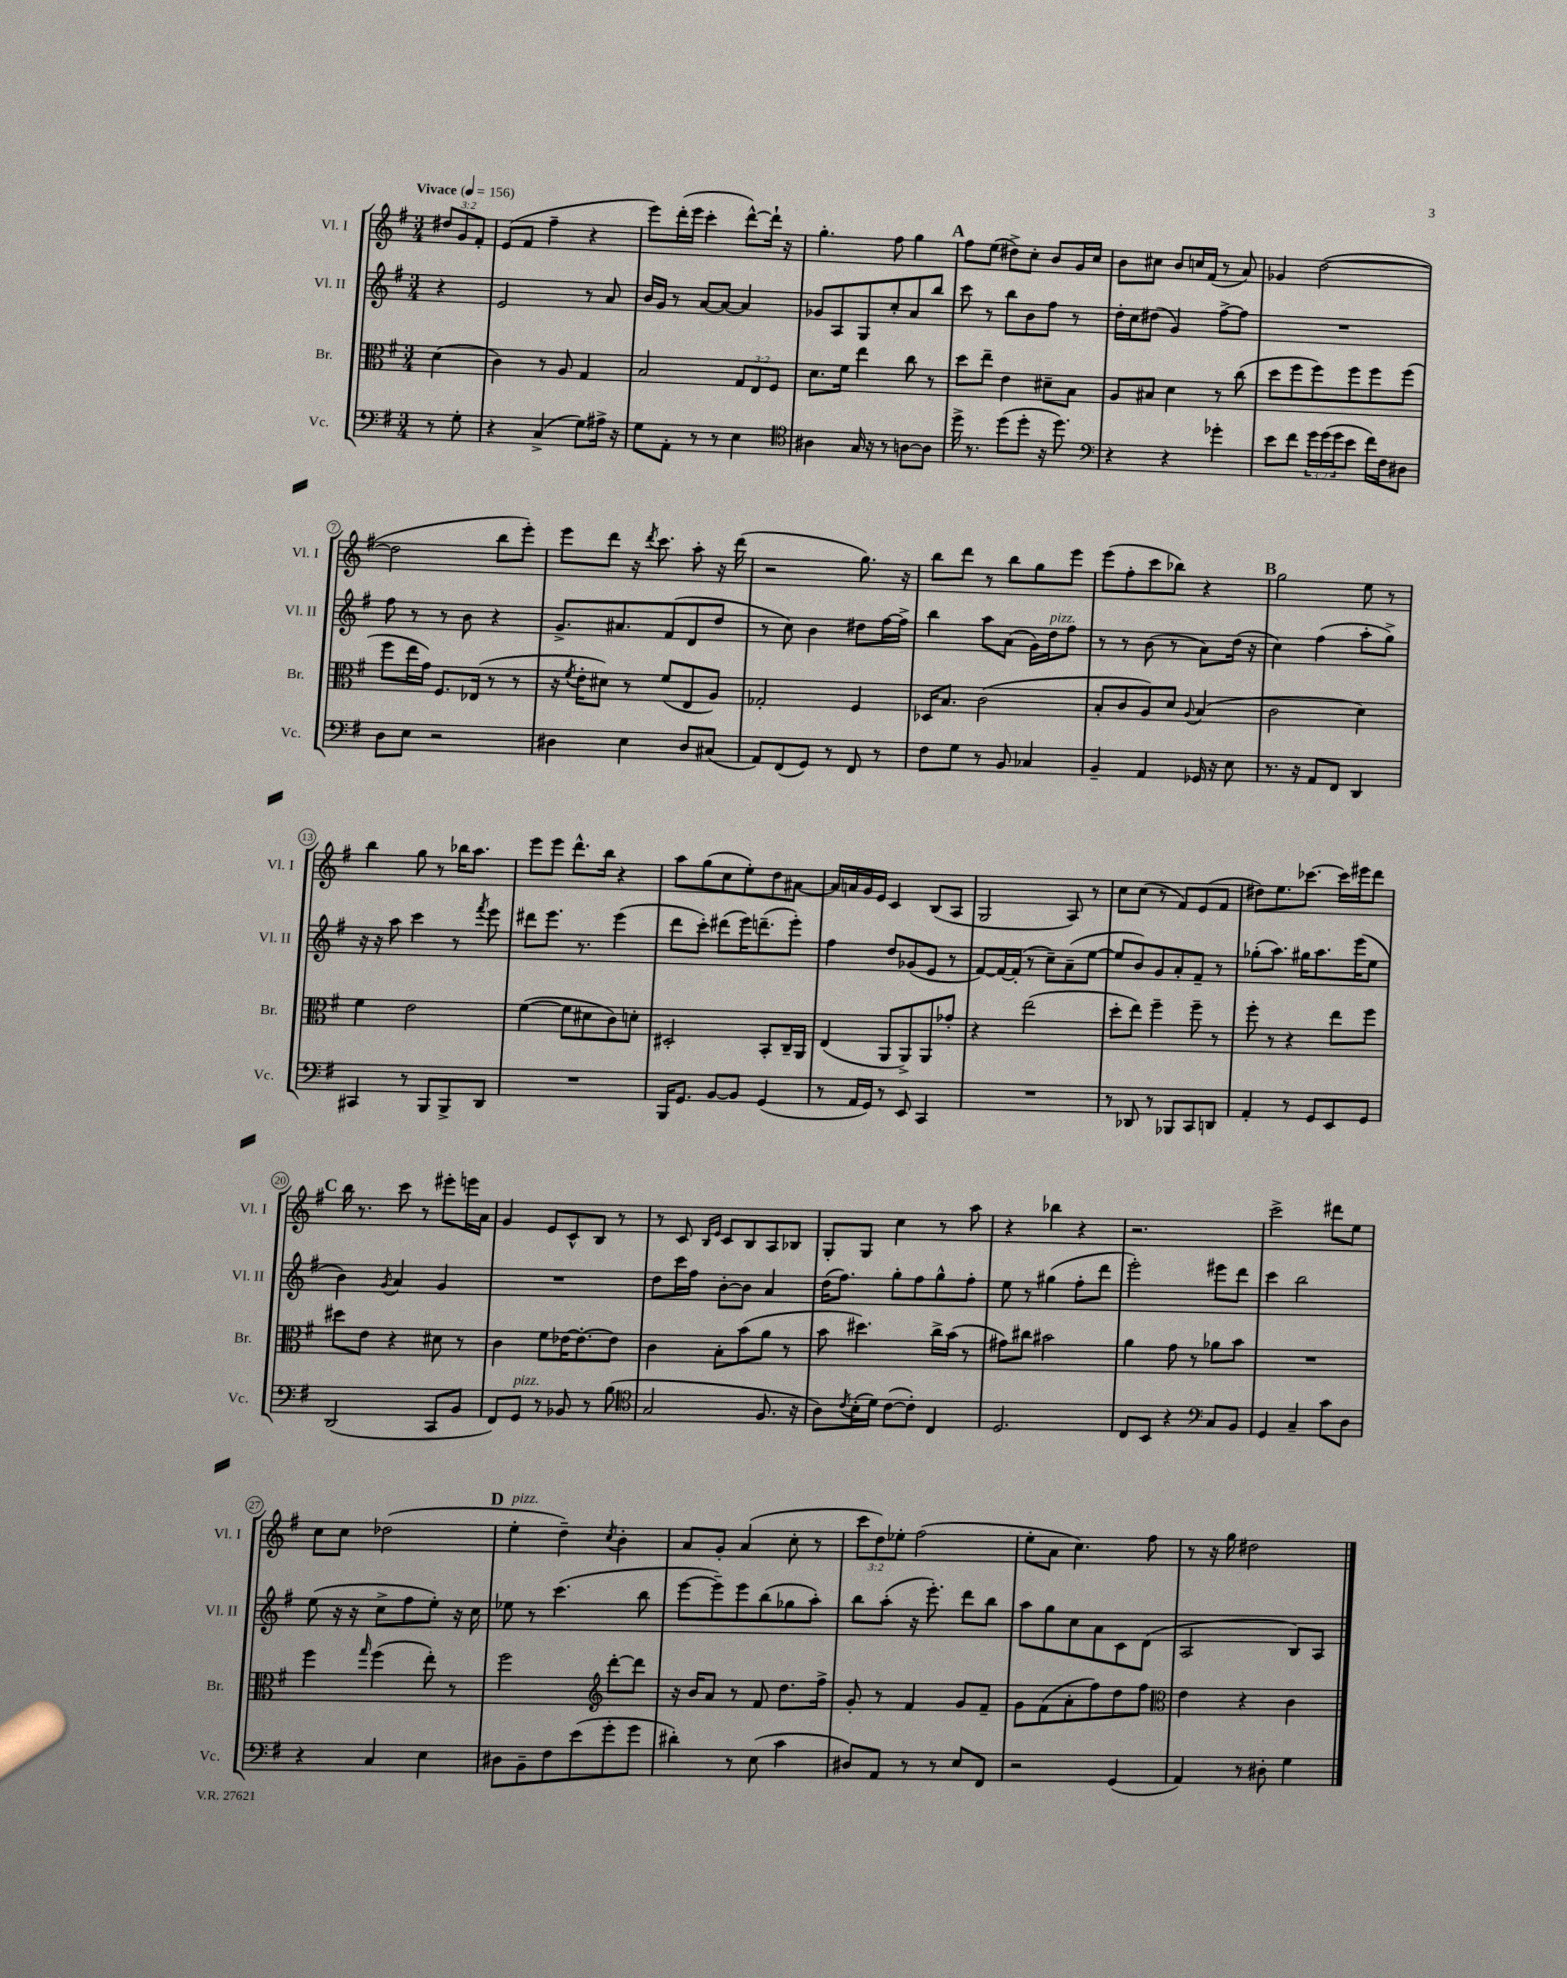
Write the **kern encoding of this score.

**kern	**kern	**kern	**kern
*staff4	*staff3	*staff2	*staff1
*clefF4	*clefC3	*clefG2	*clefG2
*k[f#]	*k[f#]	*k[f#]	*k[f#]
*M3/4	*M3/4	*M3/4	*M3/4
*MM156	*MM156	*MM156	*MM156
8r	(4d	4r	12dd#
.	.	.	12g
8G'	.	.	.
.	.	.	12f#'
=	=	=	=
4r	4c)	2e	(8e
.	.	.	8f#
(4C^	8r	.	4ff#~
.	8A	.	.
8G)	4G	8r	4r
16A#^	.	8a	.
16r	.	.	.
=	=	=	=
8G	2B	16b	8eee)
.	.	16g	.
8AA'	.	8r	(16ddd'
.	.	.	16eee
8r	.	[8a	4ccc'
8r	.	8a_	.
4E	12G	4a]	[8ddd^^)
.	12E	.	.
.	.	.	16ddd`]
.	12F#	.	.
.	.	.	16r
=	=	=	=
*clefC4	*	*	*
4A#	8.d	8g-	4.gg'
.	.	8A	.
.	16f#	.	.
16G	4ee	8G	.
16r	.	.	.
8r	.	8cc'	8ff#
[8A	8cc	8a	4gg
8A]	8r	8bb	.
=	=	=	=
16dd^	8dd	8ccc	8ff#
8.r	.	.	.
.	8ee~	8r	(8ee
(8dd	4e	8bb	8dd#^)
8dd'	.	8b	8cc'
16r	8d#~	8ff#	8b
8.dd)	.	.	.
.	8B	8r	16g
.	.	.	16cc
=	=	=	=
*clefF4	*	*	*
4r	8A	16dd'	8b
.	.	16cc	.
.	8B#	(8dd#	8cc#
4r	4d	4g)	8b
.	.	.	16cc
.	.	.	(16f#
4g-'	8r	[8ff#^	8r
.	(8cc	8ff#]	8a)
=	=	=	=
8e	8dd	2.r	4g-
8f#	8ff#	.	.
24g	8ff#)	.	([2dd
(24g	.	.	.
24g	.	.	.
8e	8ff#	.	.
16f#)	8ff#	.	.
16F#	.	.	.
8D#	(8ff#	.	.
=	=	=	=
8D	8ff#	8ff#	2dd]
8E	16ee	8r	.
.	16g)	.	.
2r	8.F#	8r	.
.	.	8b	.
.	(16E-	.	.
.	8r	4r	8bb
.	8r	.	8eee')
=	=	=	=
4D#	16r	8.g^	8eee
.	8qf#	.	.
.	16e'	.	.
.	8d#)	.	8ddd
.	.	8.a#	.
4E	8r	.	16r
.	.	.	8qddd
.	.	.	8.ccc
.	(8f#	(8f#	.
8D#	8E	8d	8aa'
(8C#	8A)	8dd	16r
.	.	.	(16ddd
=	=	=	=
8AA)	2G-'	8r	2r
(8FF#	.	8cc)	.
8GG)	.	4b	.
8r	.	.	.
8FF#	4F#	8dd#	8.gg)
8r	.	[16ff#	.
.	.	16ff#^]	16r
=	=	=	=
8F#	16D-	4bb	8bb
.	8.B	.	.
8G	.	.	8ddd
8r	(2c	8aa	8r
8BB	.	(8a	8bb
4C-	.	16g)	8gg
.	.	16dd	.
.	.	8ff#	8eee
=	=	=	=
4BB~	8B'	8r	(8eee
.	8c	8r	8ff#'
4AA	8A)	(8b	8ccc
.	8d	8r	8bb-)
.	8qqA	.	.
16GG-	(4B	8a)	4r
16r	.	.	.
8E	.	(16dd	.
.	.	16r	.
=	=	=	=
8.r	2c	4cc)	2gg
16r	.	.	.
8AA	.	(4ff#	.
8FF#	.	.	.
4DD	4d)	8aa'	8ee
.	.	8gg^)	8r
=	=	=	=
4CC#	4f#	16r	4bb
.	.	16r	.
.	.	8aa	.
8r	2e	4ccc	8gg
8BBB	.	.	8r
8BBB^	.	8r	16bb-
.	.	.	8.aa
.	.	8qfff#	.
8DD	.	8eee	.
=	=	=	=
2.r	([4f#	8ddd#	8eee
.	.	8.eee	8eee
.	8f#]	.	8.ddd^^
.	.	8.r	.
.	8d#	.	.
.	.	.	16bb
.	8c)	(4eee	4r
.	8d'	.	.
=	=	=	=
16BBB	2D#'	8ddd	8aa
8.GG	.	.	.
.	.	8ccc')	(8gg
[8BB	.	(8ddd#	8cc
8BB]	.	16eee)	8ee')
.	.	(8.ddd~	.
(4GG	8BB'	.	8dd
.	16C~	8eee')	[8a#
.	16AA	.	.
=	=	=	=
8r	(4E	4ff#	16a#]
.	.	.	16a
16AA	.	.	16g
16GG)	.	.	16e
8r	8AA	8dd	4c
8EE	8AA^)	(8g-	.
4CC	8AA	8e	(8B
.	8g-'	8r	8A
=	=	=	=
2.r	4r	[8f#)	2G
.	.	16f#_	.
.	.	(16f#']	.
.	(2ee	8r	.
.	.	8cc~)	.
.	.	(8a~	8A)
.	.	[8ee	8r
=	=	=	=
8r	8dd'	8ee]	8cc
8DD-	8ee)	8b)	(8cc
8r	4ff#~	8g	8r
8BBB-	.	8a'	8f#)
8CC	8ff#~	8f#~	(8e
8DD	8r	8r	8f#
=	=	=	=
4AA'	8ff#'	(8gg-'	8dd#)
.	8r	8.aa)	8.ee
8r	4r	.	.
.	.	16gg#	[8.ccc-
8GG	.	8.aa	.
8EE	8ee	.	16ccc-]
.	.	(16eee	16eee#
8GG	8ff#	8ee	8ddd
=	=	=	=
(2DD	8dd#	4b)	16bb
.	.	.	8.r
.	8e	.	.
.	.	8qg	.
.	4r	4a	8ccc
.	.	.	8r
8CC	8d#	4g	8eee#'
8BB	8r	.	16eee
.	.	.	16a
=	=	=	=
8FF#)	4c	2.r	4g
8GG	.	.	.
8r	8f#	.	8e
8BB-	[16e-	.	8c^^
.	8.e-'_	.	.
8r	.	.	8B
(8B	8e-]	.	8r
=	=	=	=
*clefC4	*	*	*
2G	4c	8dd	8r
.	.	16ccc	8c
.	.	16ff#	.
.	.	.	16qqB
.	.	.	16qqe
.	8B'	[8b'	8c
.	(8b	8b]	8B
8.F#	8a	4a	8A
.	8r	.	8B-
16r	.	.	.
=	=	=	=
8A)	8b	(16dd	8G'
.	.	8.ff#)	.
8qc	.	.	.
(16B'	4.dd#)	.	8G
16d)	.	.	.
([8c	.	8gg'	4cc
8c'])	.	8ff#	.
4C	16cc^	8gg^^	8r
.	(16b	.	.
.	8r	8ff#'	8aa
=	=	=	=
2.D	8g#)	8ee	4r
.	8cc#	8r	.
.	2b#	(4gg#	4bb-
.	.	8ff#'	4r
.	.	8ddd	.
=	=	=	=
8C	4a	2eee')	2.r
8BB	.	.	.
4r	8g	.	.
.	8r	.	.
*clefF4	*	*	*
8C	8a-	8eee#	.
8BB	8b	8ddd	.
=	=	=	=
4GG	2.r	4ccc	2ccc^
4C~	.	2bb	.
8c	.	.	8ddd#
8D	.	.	8ee
=	=	=	=
4r	4ff#	(8ee	8cc
.	.	16r	8cc
.	.	16r	.
.	16qqgg	.	.
4C	(4ff#	8cc^	(2dd-
.	.	8ff#	.
4E	8ee')	8ee')	.
.	8r	16r	.
.	.	16cc	.
=	=	=	=
8D#	2ff#	8ee-	4ee'
8BB~	.	8r	.
8F#	.	(4.ccc	4dd~)
(8e	.	.	.
*	*clefG2	*	*
.	.	.	8qcc
8g'	[8ddd'	.	4b'
8g	8ddd]	8bb	.
=	=	=	=
4d#')	16r	[8eee	8a
.	16b	.	.
.	8a	8eee~])	8g'
8r	8r	8eee	(4a
(8E	8f#	(8bb	.
4c	8.dd	8gg-	8cc'
.	.	8aa')	8r
.	16ff#^	.	.
=	=	=	=
8D#)	8g'	8bb	12ccc
.	.	.	12dd)
8AA	8r	(8aa'	.
.	.	.	12ee-'
8r	4f#	16r	(2ff#
.	.	8.eee')	.
8r	.	.	.
8E	8g	8ddd	.
8FF#	8f#~	8bb	.
=	=	=	=
2r	8g	8aa	8ee'
.	(8f#	8gg	8a
.	8a'	8cc	4.cc)
.	8ff#)	8a	.
(4GG	8dd	8c	.
.	8ff#	(8d	8ff#
=	=	=	=
*	*clefC3	*	*
4AA)	4e	2A	8r
.	.	.	16r
.	.	.	16gg
8r	4r	.	2dd#
8D#'	.	.	.
4G	4c	8B)	.
.	.	8A	.
==	==	==	==
*-	*-	*-	*-
